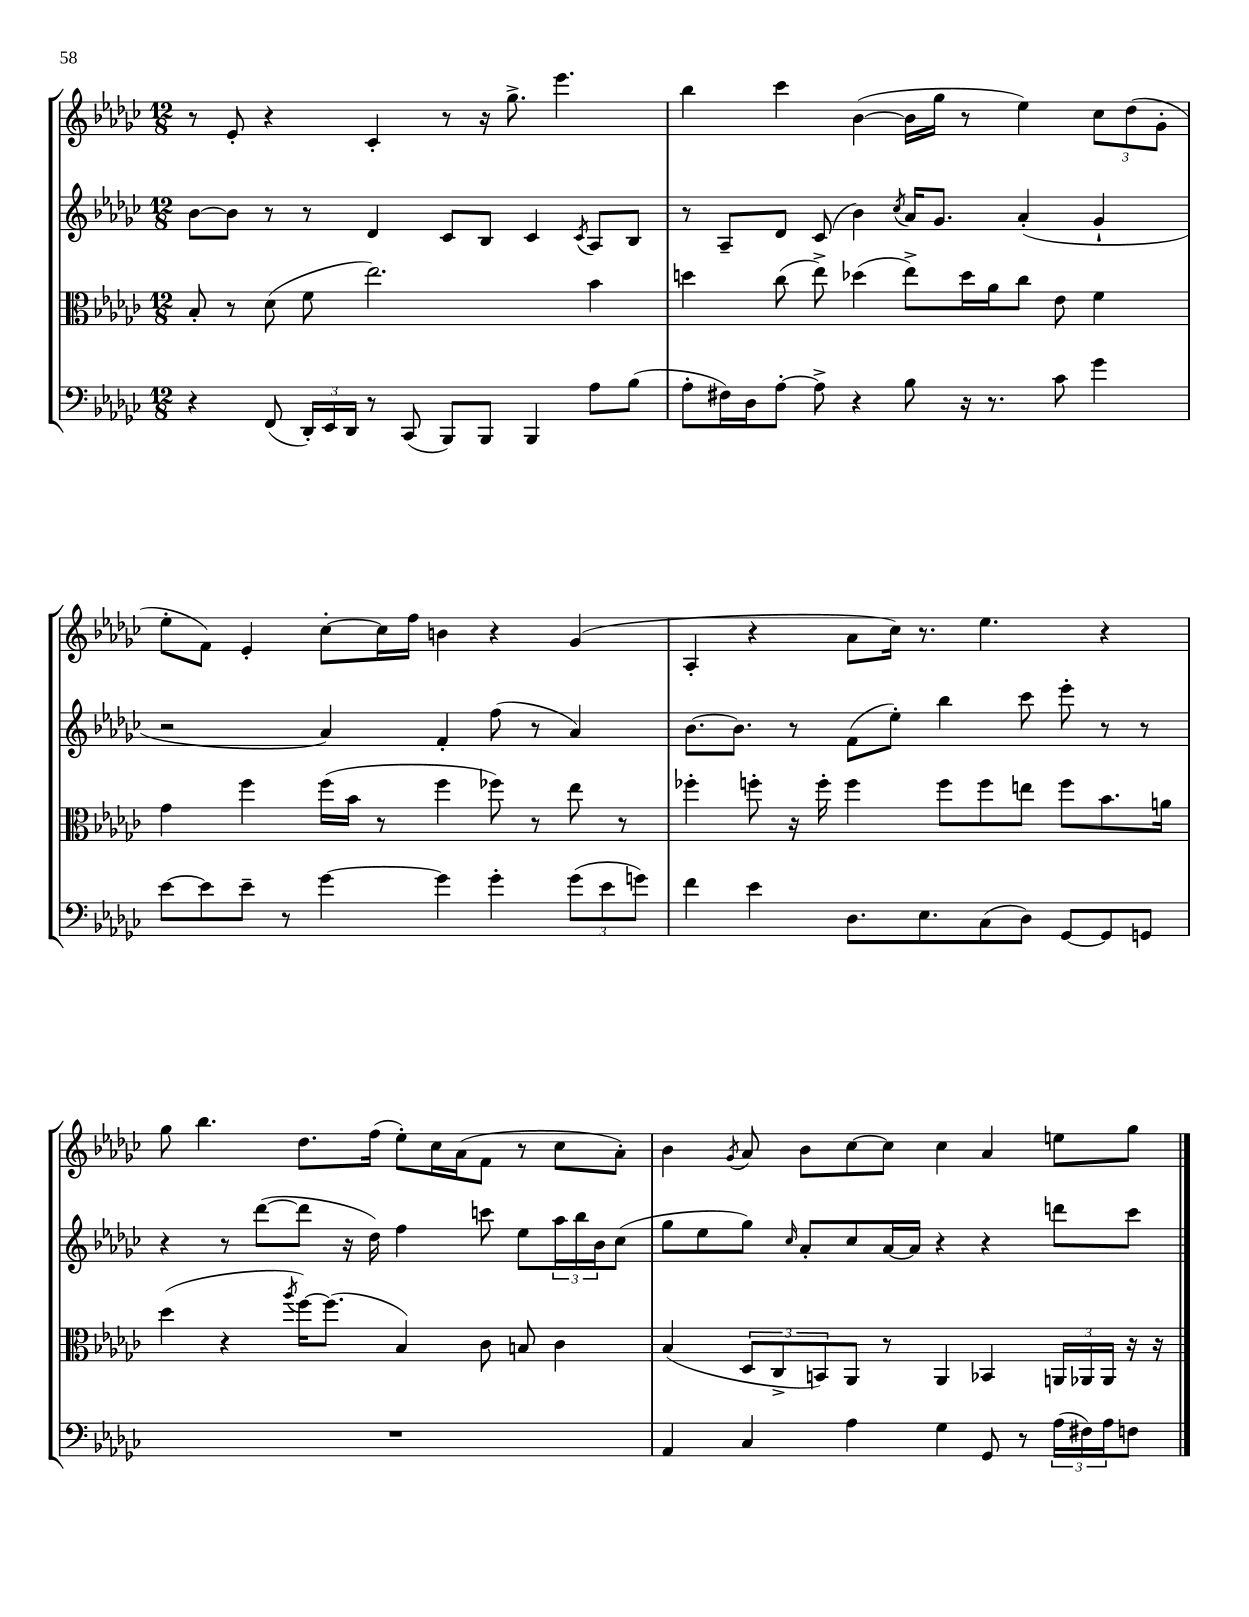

**kern	**kern	**kern	**kern
*part4	*part3	*part2	*part1
*staff4	*staff3	*staff2	*staff1
*clefF4	*clefC3	*clefG2	*clefG2
*k[b-e-a-d-g-c-]	*k[b-e-a-d-g-c-]	*k[b-e-a-d-g-c-]	*k[b-e-a-d-g-c-]
*M12/8	*M12/8	*M12/8	*M12/8
=15	=15	=15	=15
4r	8B-'/	[8b-\L	8r
.	8r	8b-\J]	8e-'/
(8FF/	(8d-\	8r	4r
24DD-'/LL)	8f\	8r	.
24EE-/	.	.	.
24DD-/JJ	.	.	.
8r	2.ee-\)	4d-/	4c-'/
(8CC-/	.	.	.
8BBB-/L)	.	8c-/L	8r
8BBB-/J	.	8B-/J	16r
.	.	.	8.gg-^\
4BBB-/	.	4c-/	.
.	.	.	4.eee-\
.	.	8qc-/	.
8A-\L	4b-\	8A-/L	.
(8B-\J	.	8B-/J	.
=16	=16	=16	=16
8A-'\L	4ddn\	8r	4bb-\
16F#X\L)	.	8A-~/L	.
16D-\J	.	.	.
[8A-'\J	(8cc-\	8d-/J	4ccc-\
8A-^\]	8ee-^\)	(8c-/	.
4r	(4dd-X\	4b-\)	([4b-\
.	.	8qcc-/	.
8B-\	8ee-^\L)	16a-/KL	16b-\LL]
.	.	8.g-/J	16gg-\JJ
16r	16dd-\L	.	8r
8.r	16a-\J	.	.
.	8cc-\J	(4a-'/	4ee-\)
8c-\	8e-\	.	.
4g-\	4f\	4g-`/	12cc-\L
.	.	.	(12dd-\
.	.	.	12g-'\J
!!LO:LB:g=z
=17	=17	=17	=17
[8e-\L	4g-\	2r	8ee-'\L
8e-\]	.	.	8f\J)
8e-~\J	4ff\	.	4e-'/
8r	.	.	.
[4g-\	(16ff\LL	4a-/)	[8cc-'\L
.	16b-\JJ	.	.
.	8r	.	16cc-\L]
.	.	.	16ff\JJ
4g-\]	4ff\	4f'/	4bn\
4g-'\	8ff-X\)	(8ff\	4r
.	8r	8r	.
(12g-\L	8ee-\	4a-/)	(4g-/
12e-\	.	.	.
.	8r	.	.
12gn\J)	.	.	.
=18	=18	=18	=18
4f\	4ff-X'\	[8.b-\L	4A-'/
.	.	8.b-\J]	.
4e-\	8ffn'\	.	4r
.	16r	8r	.
.	16ff'\	.	.
8.D-\L	4ff\	(8f\L	8a-\L
.	.	8ee-'\J)	16cc-\Jk)
8.E-\	.	.	8.r
.	8ff\L	4bb-\	.
(8C-\	8ff\	.	4.ee-\
8D-\J)	8een\J	8ccc-\	.
[8GG-/L	8ff\L	8eee-'\	.
8GG-/]	8.b-\	8r	4r
8GGn/J	.	8r	.
.	16an\Jk	.	.
!!LO:LB:g=z
=19	=19	=19	=19
1.r	(4dd-\	4r	8gg-\
.	.	.	4.bb-\
.	4r	8r	.
.	.	([8ddd-\L	.
.	8qaa-/	.	.
.	[16ff\KL)	8ddd-\J]	8.dd-\L
.	(8.ff\J]	.	.
.	.	16r	.
.	.	16dd-\)	(16ff\Jk
.	4B-/)	4ff\	8ee-'\L)
.	.	.	16cc-\L
.	.	.	(16a-\J
.	8c-\	8cccn\	8f\J
.	8Bn/	8ee-\L	8r
.	4c-\	24aa-\L	8cc-\L
.	.	24bb-\	.
.	.	24b-\J	.
.	.	(8cc-\J	8a-'\J)
=20	=20	=20	=20
4AA-/	(4B-/	8gg-\L	4b-\
.	.	8ee-\	.
.	.	.	8qg-/
4C-/	12D-/L	8gg-\J)	8a-/
.	12C-^/	.	.
.	.	16qqcc-/	.
.	.	8a-'/L	8b-\L
.	12BBn/)	.	.
4A-\	8AA-/J	8cc-/	[8cc-\
.	8r	[16a-/L	8cc-\J]
.	.	16a-/JJ]	.
4G-\	4AA-/	4r	4cc-\
8GG-/	4BB-X/	4r	4a-/
8r	.	.	.
(24A-\LL	24AAn/LL	8dddn\L	8een\L
24F#X\)	24AA-X/	.	.
24A-\J	24AA-/JJ	.	.
8Fn\J	16r	8ccc-\J	8gg-\J
.	16r	.	.
==	==	==	==
*-	*-	*-	*-
